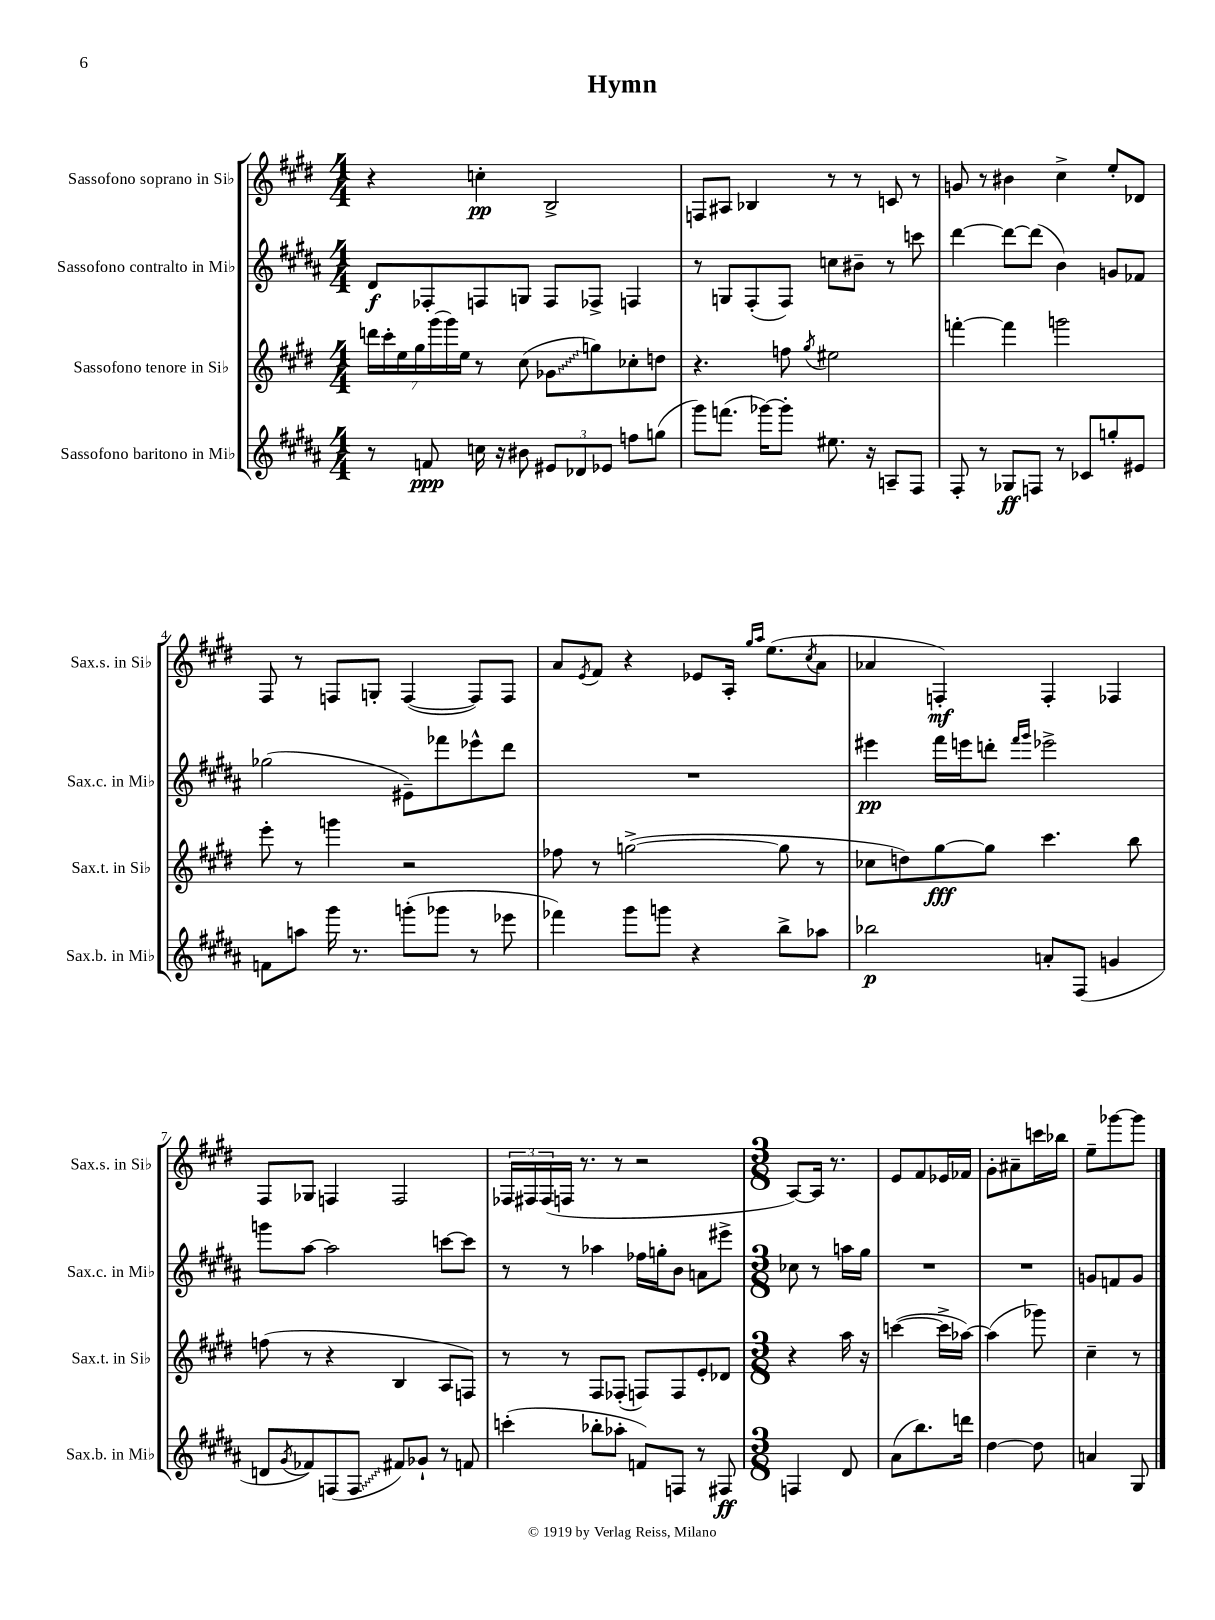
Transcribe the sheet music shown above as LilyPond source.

\header { title = "Hymn" }
<<
\new StaffGroup <<
\new Staff = "s0" \with { instrumentName = "Sassofono soprano in Sib" shortInstrumentName = "Sax.s. in Sib" } {
    \clef treble \key e \major \numericTimeSignature \time 4/4
    r4 c''4-.\pp b2-> |
    f8 ais8 bes4 r8 r8 c'8 r8 |
    g'8 r8 bis'4 cis''4-> e''8-. des'8 |
    fis8 r8 f8 g8-. f4~( f8) f8 |
    a'8 \acciaccatura { e'8 } fis'8 r4 ees'8 a16-. \grace { gis''16 a''16 } e''8.( \acciaccatura { cis''8 } a'8 |
    aes'4 f4-.\mf) f4-. fes4 |
    fis8 ges8 f4 f2 |
    \tuplet 3/2 { fes16 fis16 fis16( } f16 r8. r8 r2 |
    \numericTimeSignature \time 3/8 a8~) a16 r8. |
    e'8 fis'8 ees'16 fes'16 |
    gis'8-. ais'8-- c'''16 bes''16 |
    e''8-- ges'''8~ ges'''8 \bar "|." |
}
\new Staff = "s1" \with { instrumentName = "Sassofono contralto in Mib" shortInstrumentName = "Sax.c. in Mib" } {
    \clef treble \key b \major \numericTimeSignature \time 4/4
    dis'8\f fes8-. f8 g8 f8 fes8-> f4 |
    r8 g8 fis8-.( fis8) c''8 bis'8-- r8 c'''8 |
    dis'''4~ dis'''8~ dis'''8( b'4) g'8 fes'8 |
    ges''2( eis'8--) fes'''8 ees'''8-^ dis'''8 |
    R1 |
    eis'''4\pp fis'''16 e'''16 d'''8-. \grace { fis'''16 gis'''16 } ees'''2-> |
    g'''8 ais''8~ ais''2 c'''8~ c'''8 |
    r8 r8 aes''4 fes''16 g''16-. b'8 a'8 eis'''8-> |
    \numericTimeSignature \time 3/8 ces''8 r8 a''16 gis''16 |
    R4. |
    R4. |
    g'8 f'8 g'8 \bar "|." |
}
\new Staff = "s2" \with { instrumentName = "Sassofono tenore in Sib" shortInstrumentName = "Sax.t. in Sib" } {
    \clef treble \key e \major \numericTimeSignature \time 4/4
    \tuplet 7/4 { d'''16 cis'''16-. e''16 gis''16 gis'''16( gis'''16) e''16 } r8 cis''8( \once \override Glissando.style = #'zigzag ges'8\glissando g''8) ces''8-. d''8 |
    r4. f''8 \acciaccatura { gis''8 } eis''2 |
    f'''4~-. f'''4 g'''2 |
    e'''8-. r8 g'''4 r2 |
    fes''8 r8 g''2~->( g''8 r8 |
    ces''8 d''8) gis''8~\fff gis''8 cis'''4. b''8 |
    f''8( r8 r4 b4 a8 f8) |
    r8 r8 fis8 fes8-.( f8) f8 e'8-. des'8 |
    \numericTimeSignature \time 3/8 r4 a''16 r16 |
    c'''4~( c'''16-> aes''16~) |
    aes''4( ges'''8) |
    cis''4-- r8 \bar "|." |
}
\new Staff = "s3" \with { instrumentName = "Sassofono baritono in Mib" shortInstrumentName = "Sax.b. in Mib" } {
    \clef treble \key b \major \numericTimeSignature \time 4/4
    r8 f'8\ppp c''16 r16 bis'8 \tuplet 3/2 { eis'8 des'8 ees'8 } f''8 g''8( |
    gis'''8) f'''8.( ges'''16~) ges'''8-. eis''8. r16 a8-- fis8 |
    fis8-. r8 ges8\ff f8 r8 ces'8 g''8-. eis'8 |
    f'8 a''8 gis'''16 r8. g'''8-.( ges'''8 r8 ees'''8 |
    fes'''4) gis'''8 g'''8 r4 b''8-> aes''8 |
    bes''2\p a'8-. fis8( g'4 |
    d'8 \acciaccatura { gis'8 } fes'8) f8( \once \override Glissando.style = #'zigzag f8\glissando fis'8) ges'8-! r8 f'8 |
    c'''4-.( bes''8-. aes''8-. f'8) f8 r8 fis8\ff |
    \numericTimeSignature \time 3/8 f4 dis'8 |
    ais'8( b''8.) d'''16 |
    dis''4~ dis''8 |
    a'4 gis8 \bar "|." |
}
>>
>>
